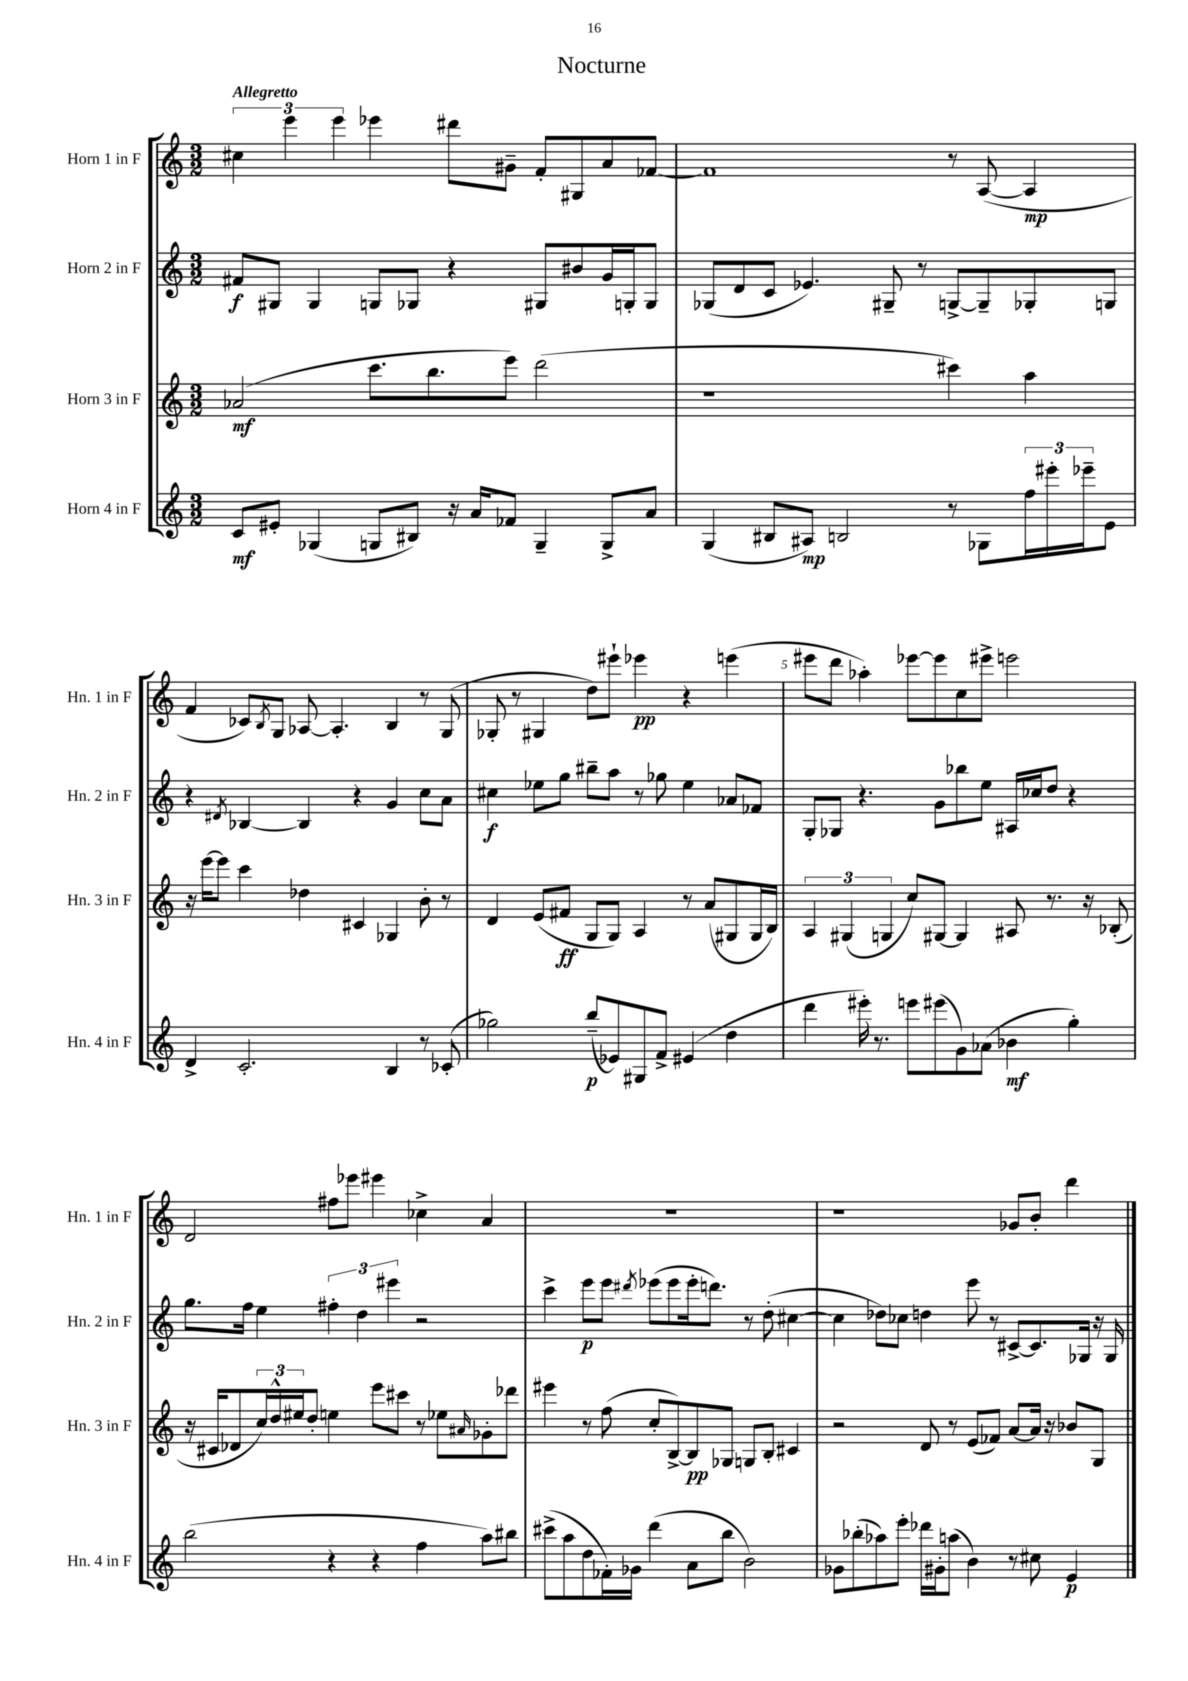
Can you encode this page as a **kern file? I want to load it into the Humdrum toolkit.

**kern	**kern	**kern	**kern
*staff4	*staff3	*staff2	*staff1
*clefG2	*clefG2	*clefG2	*clefG2
*k[]	*k[]	*k[]	*k[]
*M3/2	*M3/2	*M3/2	*M3/2
8c/L	(2a-/	8f#/L	6cc#\
8e#'/J	.	8G#/J	.
.	.	.	6eee\
(4G-/	.	4G#/	.
.	.	.	6eee\
8G/L	8.ccc\L	8G/L	4eee-\
8B#/J)	.	8G-/J	.
.	8.bb\	.	.
16r	.	4r	8ddd#\L
16a/LK	.	.	.
8f-/J	8eee\J)	.	8g#~\J
4G~/	(2ddd\	8G#/L	8f'/L
.	.	8b#/	8G#/
8G^/L	.	16g/L	8a/
.	.	16G'/J	.
8a/J	.	8G/J	[8f-/J
=	=	=	=
(4G/	1r	(8G-/L	1f-]
.	.	8d/	.
8B#/L	.	8c/J	.
8A#/J)	.	4.e-/)	.
2B/	.	.	.
.	.	8G#~/	.
.	.	8r	.
8r	4ccc#\)	[8G^/L	8r
8G-\L	.	8G~/]	([8A/
24ff\L	4aa\	8G-'/	4A/]
24eee#'\	.	.	.
24eee-~\J	.	.	.
8e\J	.	8G/J	.
=	=	=	=
4d^/	16r	4r	4f/
.	[16eee\LK	.	.
.	8eee\]J	.	.
.	.	8qd#/	.
2.c'/	4ccc\	[4B-/	8c-/L)
.	.	.	8qB/
.	.	.	8G/J
.	4dd-\	4B-/]	[8A-/
.	.	.	4.A-'/]
.	4c#/	4r	.
4B/	4G-/	4g/	4B/
8r	8b'\	8cc\L	8r
(8c-'/	8r	8a\J	(8G/
=	=	=	=
2gg-\)	4d/	4cc#\	8G-'/
.	.	.	8r
.	(8e/L	8ee-\L	4G#/
.	8f#/J	8gg\J	.
(8bb~/L	8G/L	8bb#~\L	8dd\L)
8e-/)	8G/J)	8aa\J	8eee#`\J
8G#/	4A/	8r	4eee-\
8f^/J	.	8gg-\	.
(4e#/	8r	4ee-\	4r
.	(8a/L	.	.
4dd\	8G#/	8a-/L	(4eee\
.	16G#/L	8f-/J	.
.	16B/JJ)	.	.
=	=	=	=
4ddd\	6A/	8G'/L	8eee#\L
.	.	8G-/J	8ddd\J
.	(6G#/	.	.
16eee#'\)	.	4.r	4aa-'\)
8.r	.	.	.
.	6G/	.	.
8eee\L	8cc/L)	.	[8eee-\L
(8eee#\	[8G#/J	8g\L	8eee-\]
8g\)	4G#/]	8bb-\	8cc\
(8a-\J	.	8ee\J	8eee#^\J
4b-\	8A#/	16A#/LL	2eee\
.	.	16cc-/J	.
.	8.r	8dd/J	.
4gg'\)	.	4r	.
.	16r	.	.
.	(8B-'/	.	.
=	=	=	=
(2bb\	16r	8.gg\L	2d/
.	16c#/LK	.	.
.	8d-/	.	.
.	.	16ff\Jk	.
.	24cc/L)	4ee\	.
.	24dd^^/	.	.
.	24ee#/J	.	.
.	8dd'/J	.	.
4r	4ee\	6ff#'\	8ff#\L
.	.	.	8eee-\J
.	.	6dd\	.
4r	8eee\L	.	4eee#\
.	.	6eee#\	.
.	8ccc#\J	.	.
4ff\	8r	2r	4cc-^\
.	8ee-\L	.	.
.	16qqa#/	.	.
8aa\L)	8g-'\	.	4a/
8bb#\J	8ddd-\J	.	.
=	=	=	=
(8ccc#^\L	4eee#\	4ccc^\	1.r
8aa\	.	.	.
8dd\	8r	8eee\L	.
16f-'\L)	(8ff\	8eee\J	.
16g-\JJ	.	.	.
.	.	8qddd#/	.
(4ddd\	8cc'/L	(8eee-\L	.
.	[8B^/)	8eee-\	.
8a\L	8B/]	16eee-'\k	.
.	.	8.ddd\J)	.
8bb\J	8G-/J	.	.
2b\)	8G/L	8r	.
.	8B'/J	(8dd'\	.
.	4c#/	[4cc#\	.
=	=	=	=
8g-\L	2r	4cc#\]	1r
(8bb-'\	.	.	.
8aa-\)	.	8dd-\L)	.
8eee'\J	.	8cc-\J	.
16ddd-\LL	8d/	4dd\	.
16g#'\J	.	.	.
(8aa\J	8r	.	.
4b\)	(8e/L	8eee\	.
.	8f-/J)	8r	.
8r	[8a/L	[8c#^/L	8g-/L
8cc#\	16a/]Jk	8.c#/]	8b'/J
.	16r	.	.
4e/	8b-/L	.	4ddd\
.	.	16G-/Jk	.
.	8G/J	16r	.
.	.	16G-/	.
==	==	==	==
*-	*-	*-	*-
